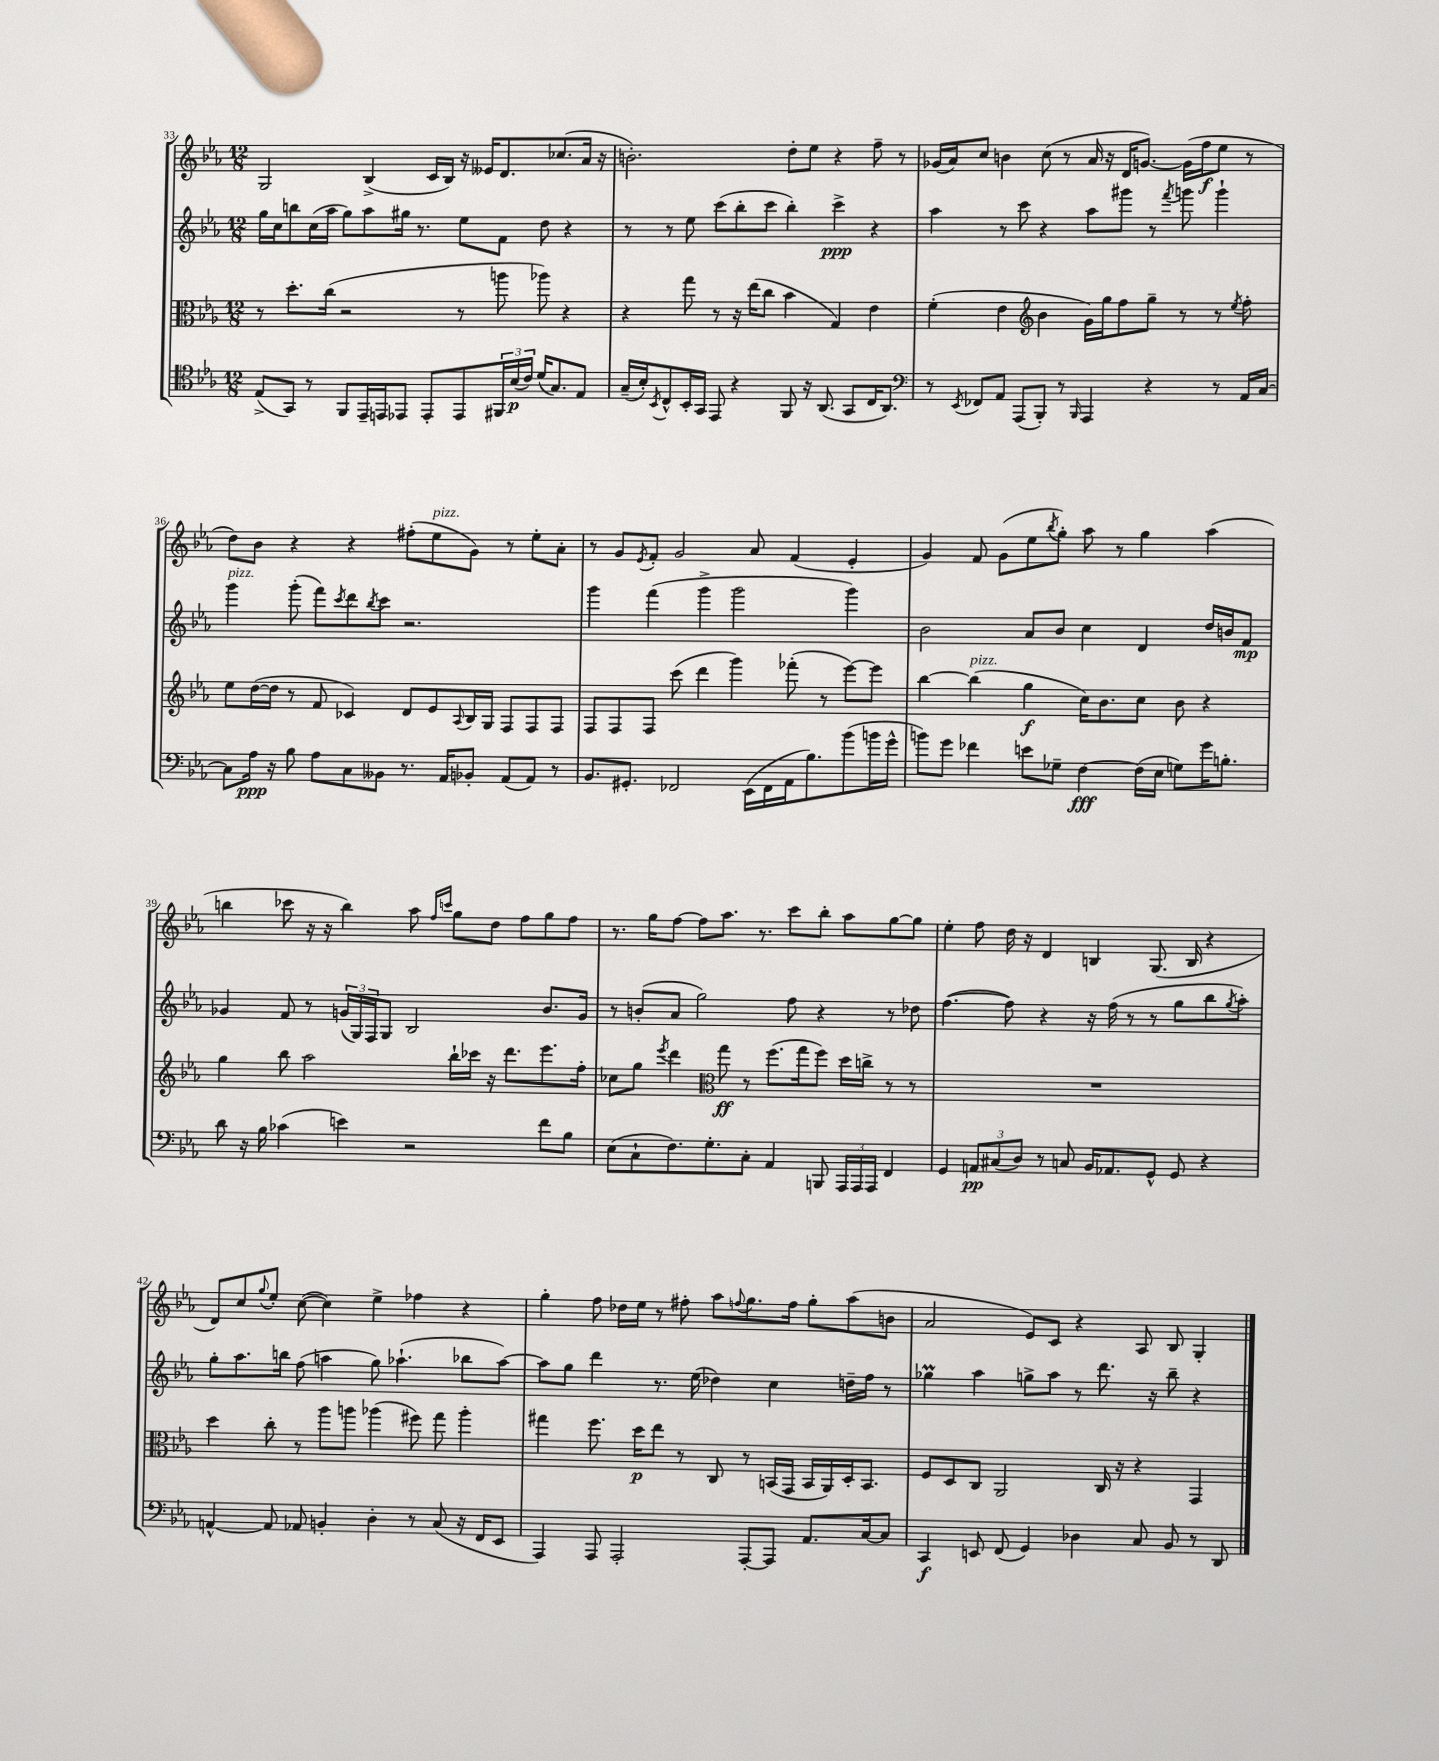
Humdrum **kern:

**kern	**kern	**kern	**kern
*staff4	*staff3	*staff2	*staff1
*clefC4	*clefC3	*clefG2	*clefG2
*k[b-e-a-]	*k[b-e-a-]	*k[b-e-a-]	*k[b-e-a-]
*M12/8	*M12/8	*M12/8	*M12/8
(8E-^	8r	16gg	2G
.	.	16cc	.
8GG)	8.dd'	8bb	.
8r	.	(16cc	.
.	(16cc	16aa-	.
8FF	2r	8gg)	.
16EE-~	.	8aa-	(4B-^
16EE	.	.	.
8EE-	.	16gg#	.
.	.	8.r	.
8EE-'	.	.	16c
.	.	.	16B-)
8EE-	8r	8ee-	16r
.	.	.	16e--
24FF#	8aa	8f	8.d
(24B-	.	.	.
24c)	.	.	.
(16d	8aa-)	8dd	.
8.G)	.	.	(8.cc-
.	4r	4r	.
8E-	.	.	16a-
.	.	.	16r
=	=	=	=
(16G~	4r	8r	2.b')
16B-')	.	.	.
8qBB-	.	.	.
8C^^	.	8r	.
16BB-'	8gg	8ee-	.
16GG	.	.	.
8EE-	8r	(8ccc	.
4r	16r	8bb-'	.
.	(16ee-	.	.
.	8cc	8ccc	.
8FF	4b-	4bb-')	8dd'
16r	.	.	8ee-
(8.AA-	.	.	.
.	4G)	4ccc^	4r
8GG	.	.	.
16C	4e-	4r	8ff~
8.AA-)	.	.	.
.	.	.	8r
=	=	=	=
*clefF4	*	*	*
8r	(4f'	4aa-	(16g-
.	.	.	16a-)
8qEE-	.	.	.
8FF-	.	.	8cc
8AA-	4e-	8r	4b
(8AAA-	.	8ccc	.
*	*clefG2	*	*
8BBB-')	4b-	4r	(8cc
8r	.	.	8r
16qqBBB-	.	.	.
4AAA-	16g)	8aa-	16a-
.	16gg	.	16r
.	8ff	8ggg#	16d
.	.	.	[8.g)
4r	8gg~	8r	.
.	.	8qfff	.
.	8r	8ggg	(16g]
.	.	.	16ff
8r	8r	4ggg`	8ee-
.	8qee-	.	.
16AA-	8ff'	.	8r
[16C	.	.	.
=	=	=	=
8C]	8ee-	4ggg	8dd)
16A-	([16dd	.	8b-
16r	16dd]	.	.
8B-	8r	(8ggg'	4r
8A-	8f	8fff)	.
.	.	8qccc	.
8C	4c-)	8ddd	4r
.	.	8qbb-	.
8BB--	.	8ccc	.
8.r	8d	2.r	(8ff#'
.	8e-	.	8ee-
16AA-	.	.	.
.	8qqA-	.	.
8BB-'	16B-	.	8g)
.	16G	.	.
(8AA-	8F	.	8r
8AA-)	8F	.	8ee-'
8r	8F	.	8a-'
=	=	=	=
8.BB-	8F	4ggg	8r
.	8F	.	8g
8.GG#'	.	.	.
.	.	.	8qe-
.	8F	(4fff	8f'
2FF-	(8ccc	.	2g
.	4ddd	4ggg^	.
.	4ggg)	2ggg	.
(16EE-	.	.	8a-
16FF-	.	.	.
16AA-	(8fff-'	.	(4f
8.B-)	.	.	.
.	8r	.	.
(8b-	[8eee-)	4ggg)	4e-'
16b	8eee-]	.	.
16g^^	.	.	.
=	=	=	=
8b)	[4bb-	2b-	4g)
8g	.	.	.
4f-	(4bb-]	.	8f
.	.	.	(8g
8e	4gg	8a-	8ee-
.	.	.	8qbb-
8G-~	.	8b-	8gg')
[4F	16cc)	4cc	8aa-
.	8.b-	.	.
.	.	.	8r
(16F]	8cc	4d	4gg
16E-	.	.	.
8G)	8b-	.	.
16g	4r	16dd	(4aa-
8.B'	.	16b	.
.	.	8f	.
=	=	=	=
8d	4gg	4g-	4bb
16r	.	.	.
16B-	.	.	.
(4c-	8bb-	8f	8ccc-
.	2aa-	8r	16r
.	.	.	16r
4e)	.	(24g	4bb)
.	.	24G)	.
.	.	24F	.
.	.	8G	.
2r	.	2B-	8aa-
.	.	.	16qqff
.	.	.	16qqccc
.	16bb-`	.	8gg
.	16ccc-	.	.
.	16r	.	8dd
.	8.ddd	.	.
.	.	.	8ff
8f	8.eee-	8.b-	8gg
8B-	.	.	8ff
.	16ff'	16g	.
=	=	=	=
(8E-	8cc-	8r	8.r
8C`	8gg	(8b'	.
.	.	.	16gg
.	8qeee-	.	.
8.F)	4ddd	8a-	[8ff
.	.	2gg)	8ff]
8.G'	.	.	.
*	*clefC3	*	*
.	8gg	.	8.aa-
8C'	8r	.	.
.	.	.	8.r
4AA-	(8.ff	.	.
.	.	8ff	8ccc
.	16gg	.	.
8BBB	8ff)	4r	8bb-'
24AAA-	16dd	.	8aa-
24AAA-	.	.	.
.	16cc^	.	.
24AAA-	.	.	.
4FF	8r	8r	[8gg
.	8r	8dd-	8gg]
=	=	=	=
4GG	1.r	([4.ff	4ee-'
12AA	.	.	8ff
(12C#	.	.	.
.	.	8ff])	16dd
12D)	.	.	.
.	.	.	16r
8r	.	4r	4d
8C	.	.	.
16BB-	.	16r	4B
8.AA-	.	(16ff	.
.	.	8r	.
8GG^^	.	8r	(8.G
8GG	.	8gg	.
.	.	.	16B
4r	.	8bb-	4r
.	.	8qgg	.
.	.	8aa-')	.
=	=	=	=
[4AA^^	4dd	8gg'	8d)
.	.	8.aa-	8cc
.	.	.	8qqgg
8AA]	8cc'	.	8ee-'
.	.	16bb	.
8AA-	8r	(8ff	([8cc
4BB'	8aa-	4aa	4cc])
.	8aa	.	.
4D'	(4aa-	8gg)	4ee-^
.	.	(4.aa-`	.
8r	8ff#)	.	4ff-
(8C	8gg	.	.
16r	4aa-'	8bb-	4r
16FF	.	.	.
8EE-	.	[8aa-)	.
=	=	=	=
4AAA-)	4gg#	8aa-]	4gg'
.	.	8gg	.
8AAA-	8.ff	4ddd	8ff
2AAA-'	.	.	16dd-
.	16dd	.	16ee-
.	8ee-	8.r	8r
.	8r	.	8ff#'
.	.	(16ee-	.
.	8C	4dd-)	8aa-
.	.	.	8qqff
[8AAA-'	8r	.	8.gg
8AAA-]	(16BB	4cc	.
.	16GG	.	16ff
8.AA-	16BB	.	8gg'
.	16AA-)	.	.
.	16D'	16dd~	(8aa-
[16C	8.BB	16ff	.
8C]	.	8r	8b
=	=	=	=
4CC	8F	4gg-	2a-
.	8D	.	.
8EE	8C	4aa-	.
(8FF	2AA-	.	.
4GG)	.	8gg^	8e-)
.	.	8aa-	8c
4D-	.	8r	4r
.	16C	8.ddd	.
.	16r	.	.
8C	4r	.	8A-
.	.	16r	.
8BB-	.	8bb-~	8B-
8r	4GG	4r	4G'
8DD	.	.	.
==	==	==	==
*-	*-	*-	*-
